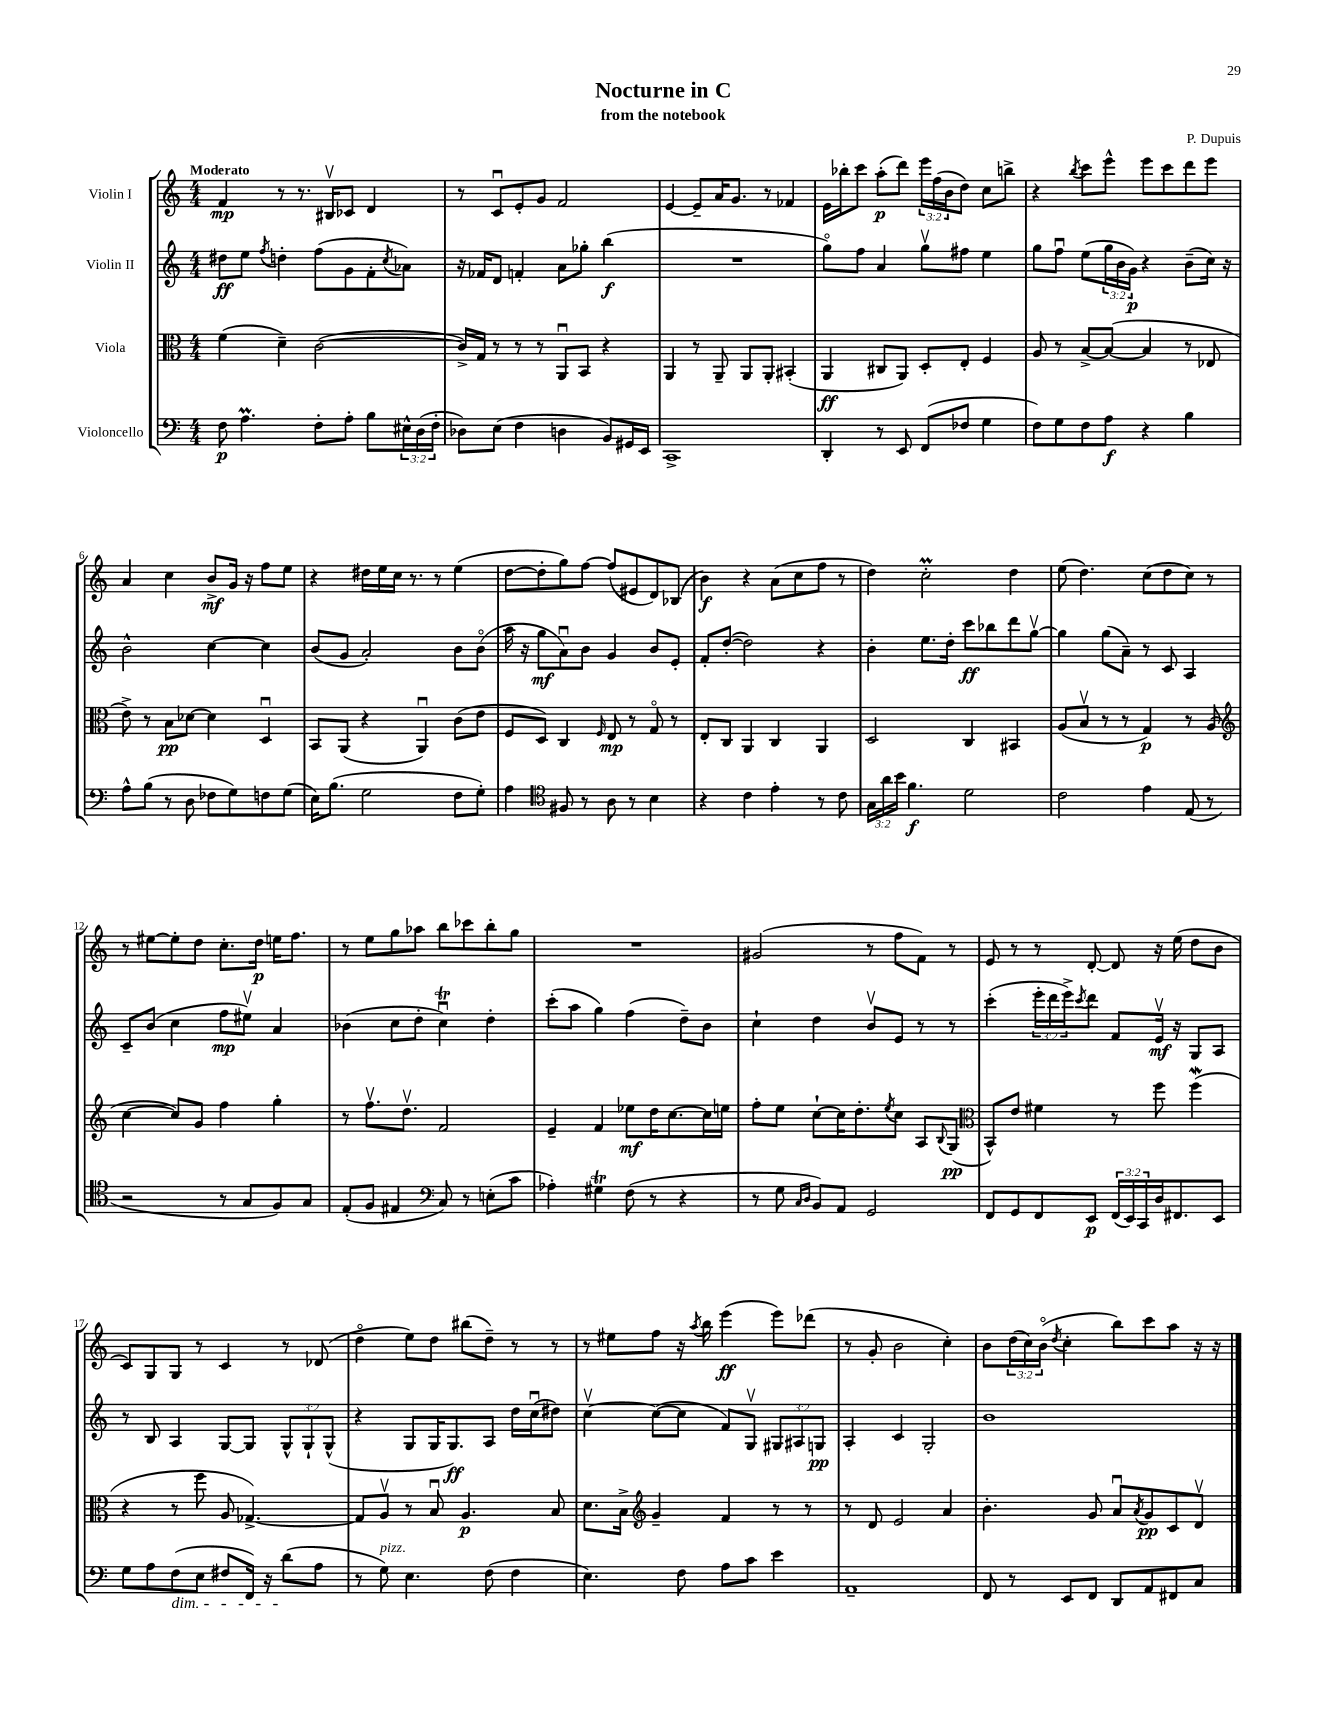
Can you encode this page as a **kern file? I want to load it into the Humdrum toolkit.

**kern	**kern	**kern	**kern
*staff4	*staff3	*staff2	*staff1
*clefF4	*clefC3	*clefG2	*clefG2
*k[]	*k[]	*k[]	*k[]
*M4/4	*M4/4	*M4/4	*M4/4
8F	(4f	8dd#	4f
4.A	.	8ee	.
.	.	8qff	.
.	4d~)	4dd'	8r
.	.	.	8.r
8F'	([2c	(8ff	.
.	.	.	16B#v
8A'	.	8g	8c-
8B	.	8f'	4d
.	.	8qcc	.
24E#^^	.	8a-)	.
(24D	.	.	.
24F'	.	.	.
=	=	=	=
8D-)	16c^])	16r	8r
.	16G	16f-	.
(8E	8r	8d	8cu
4F	8r	4f'	8e'
.	8r	.	8g
4D	8AAu	8a	2f
.	8BB	8gg-'	.
8BB)	4r	(4bb	.
16GG#	.	.	.
16EE	.	.	.
=	=	=	=
1CC^	4AA	1r	[4e
.	8r	.	8e~]
.	8AA~	.	16a
.	.	.	8.g
.	8AA	.	.
.	8AA'	.	8r
.	(4BB#'	.	4f-
=	=	=	=
4DD'	4AA	8ggo)	16e
.	.	.	16bb-'
.	.	8ff	8ccc
8r	8C#	4a	(8aa'
8EE	8AA)	.	8ddd)
(8FF	8D'	8ggv	24eee
.	.	.	(24ff
.	.	.	24b
8F-	8E'	8ff#	8dd)
4G	4F	4ee	8cc
.	.	.	8bb^
=	=	=	=
8F)	8A	8gg	4r
8G	8r	8ffu	.
.	.	.	8qbb
8F	[8B^	(8ee	8ccc
8A	(8B_	24gg	8eee^^
.	.	24b	.
.	.	24g)	.
4r	4B]	4r	8eee
.	.	.	8ccc
4B	8r	(8b~	8ddd
.	8E-	16cc)	8eee
.	.	16r	.
=	=	=	=
8A^^	8e^)	2b^^	4a
(8B	8r	.	.
8r	8B	.	4cc
8D	[8d-	.	.
8F-	4d-]	[4cc	8b^
8G)	.	.	16g
.	.	.	16r
8F	4Du	4cc]	8ff
(8G	.	.	8ee
=	=	=	=
16E)	8BB	(8b	4r
(8.B	.	.	.
.	(8AA	8g	.
2G	4r	2a')	16dd#
.	.	.	16ee
.	.	.	16cc
.	.	.	8.r
.	4AAu)	.	.
.	.	.	8r
8F	(8c	8b	(4ee
8G')	8e	(8bo	.
=	=	=	=
4A	8F	16aa	[8dd
.	.	16r	.
.	8D)	8gg	8dd']
*clefC4	*	*	*
8F#	4C	8au)	8gg)
8r	.	8b	[8ff
.	16qqF	.	.
8A	8E	4g	(8ff]
8r	8r	.	8e#
4B	8Go	8b	8d)
.	8r	8e'	(8B-
=	=	=	=
4r	8E'	8f'	4b)
.	8C	([8dd'	.
4c	4AA	2dd])	4r
4e'	4C	.	(8a
.	.	.	8cc
8r	4AA	4r	8ff
8c	.	.	8r
=	=	=	=
24G	2D	4b'	4dd)
24a	.	.	.
24b	.	.	.
4.f	.	.	.
.	.	8.ee	2cc'
.	.	16dd'	.
2d	4C	8ccc	.
.	.	8bb-	.
.	4BB#	8ddd	4dd
.	.	[8ggv	.
=	=	=	=
2c	(8A	4gg]	(8ee
.	8Bv	.	4.dd)
.	8r	(8gg	.
.	8r	8a~)	.
4e	4G)	8r	(8cc
.	.	8c	8dd
(8E	8r	4A	8cc)
8r	(8A	.	8r
=	=	=	=
*	*clefG2	*	*
2r	[4cc	8c~	8r
.	.	(8b	[8ee#
.	8cc])	4cc	8ee#']
.	8g	.	8dd
8r	4ff	8ff	8.cc'
8G	.	8ee#v)	.
.	.	.	16dd
8F)	4gg'	4a	16ee
.	.	.	8.ff
8G	.	.	.
=	=	=	=
(8E'	8r	(4b-	8r
8F	8.ffv	.	8ee
4E#	.	8cc	8gg
.	8.ddv	.	.
.	.	8dd'	8aa-
*clefF4	*	*	*
8C)	2f	4ccu)	8bb
8r	.	.	8ccc-
(8E'	.	4dd'	8bb'
8c	.	.	8gg
=	=	=	=
4A-')	4e~	(8ccc'	1r
.	.	8aa	.
4G#	4f	4gg)	.
(8F	8ee-	(4ff	.
8r	16dd	.	.
.	[8.cc	.	.
4r	.	8dd~)	.
.	16cc]	8b	.
.	16ee	.	.
=	=	=	=
8r	8ff'	4cc`	(2g#
8G	8ee	.	.
16qqC	.	.	.
16qqD	.	.	.
8BB)	[8cc`	4dd	.
8AA	16cc]	.	.
.	8.dd'	.	.
2GG	.	8bv	8r
.	8qee	.	.
.	8cc	8e	8ff
.	8A	8r	8f)
.	8qqB	.	.
.	(8G	8r	8r
=	=	=	=
*	*clefC3	*	*
8FF	8BB^^)	(4ccc'	8e
8GG	8e	.	8r
8FF	4f#	24eee'	8r
.	.	24ddd	.
.	.	24eee^)	.
.	.	8qccc	.
8EE	.	8ddd	[8d'
(24FF	8r	8f	8d]
24EE)	.	.	.
24CC	.	.	.
16D	8ff	16ev	16r
8.FF#	.	16r	(16ee
.	(4ff	8G	8dd
8EE	.	8A	8b
=	=	=	=
8G	4r	8r	8c)
8A	.	8B	8G
(8F	8r	4A	8G
8E	8ff	.	8r
8F#	8A	[8G	4c
16FF)	[4.G-^)	8G]	.
16r	.	.	.
(8d	.	12G^^	8r
.	.	12G`	.
8A	.	.	(8d-
.	.	(12G^^	.
=	=	=	=
8r	8G-]	4r	4ddo
8G)	8Av	.	.
4.E	8r	8G	8ee)
.	8Bu	16G	8dd
.	.	8.G)	.
.	4.A	.	(8bb#
(8F	.	8A	8dd~)
4F	.	16dd	8r
.	.	(16ccu	.
.	8B	8dd#)	8r
=	=	=	=
4.E)	8.d	[4ccv	8r
.	.	.	8ee#
.	16B^	.	.
*	*clefG2	*	*
.	4g~	(8cc_	8ff
8F	.	8cc]	16r
.	.	.	8qaa
.	.	.	16bb
8A	4f	8f)	(4eee
8c	.	8Gv	.
4e	8r	12G#	8eee)
.	.	12A#	.
.	8r	.	(8ddd-
.	.	12G	.
=	=	=	=
1AA~	8r	4A'	8r
.	8d	.	8g'
.	2e	4c	2b
.	.	2G'	.
.	4a	.	4cc')
=	=	=	=
8FF	4.b'	1b	8b
8r	.	.	(24dd
.	.	.	24cc)
.	.	.	(24bo
.	.	.	8qdd
8EE	.	.	4cc'
8FF	8g	.	.
8DD	8au	.	8bb)
.	8qa	.	.
8AA	8g	.	8ccc
8FF#	8c	.	8aa
8C	8dv	.	16r
.	.	.	16r
==	==	==	==
*-	*-	*-	*-
